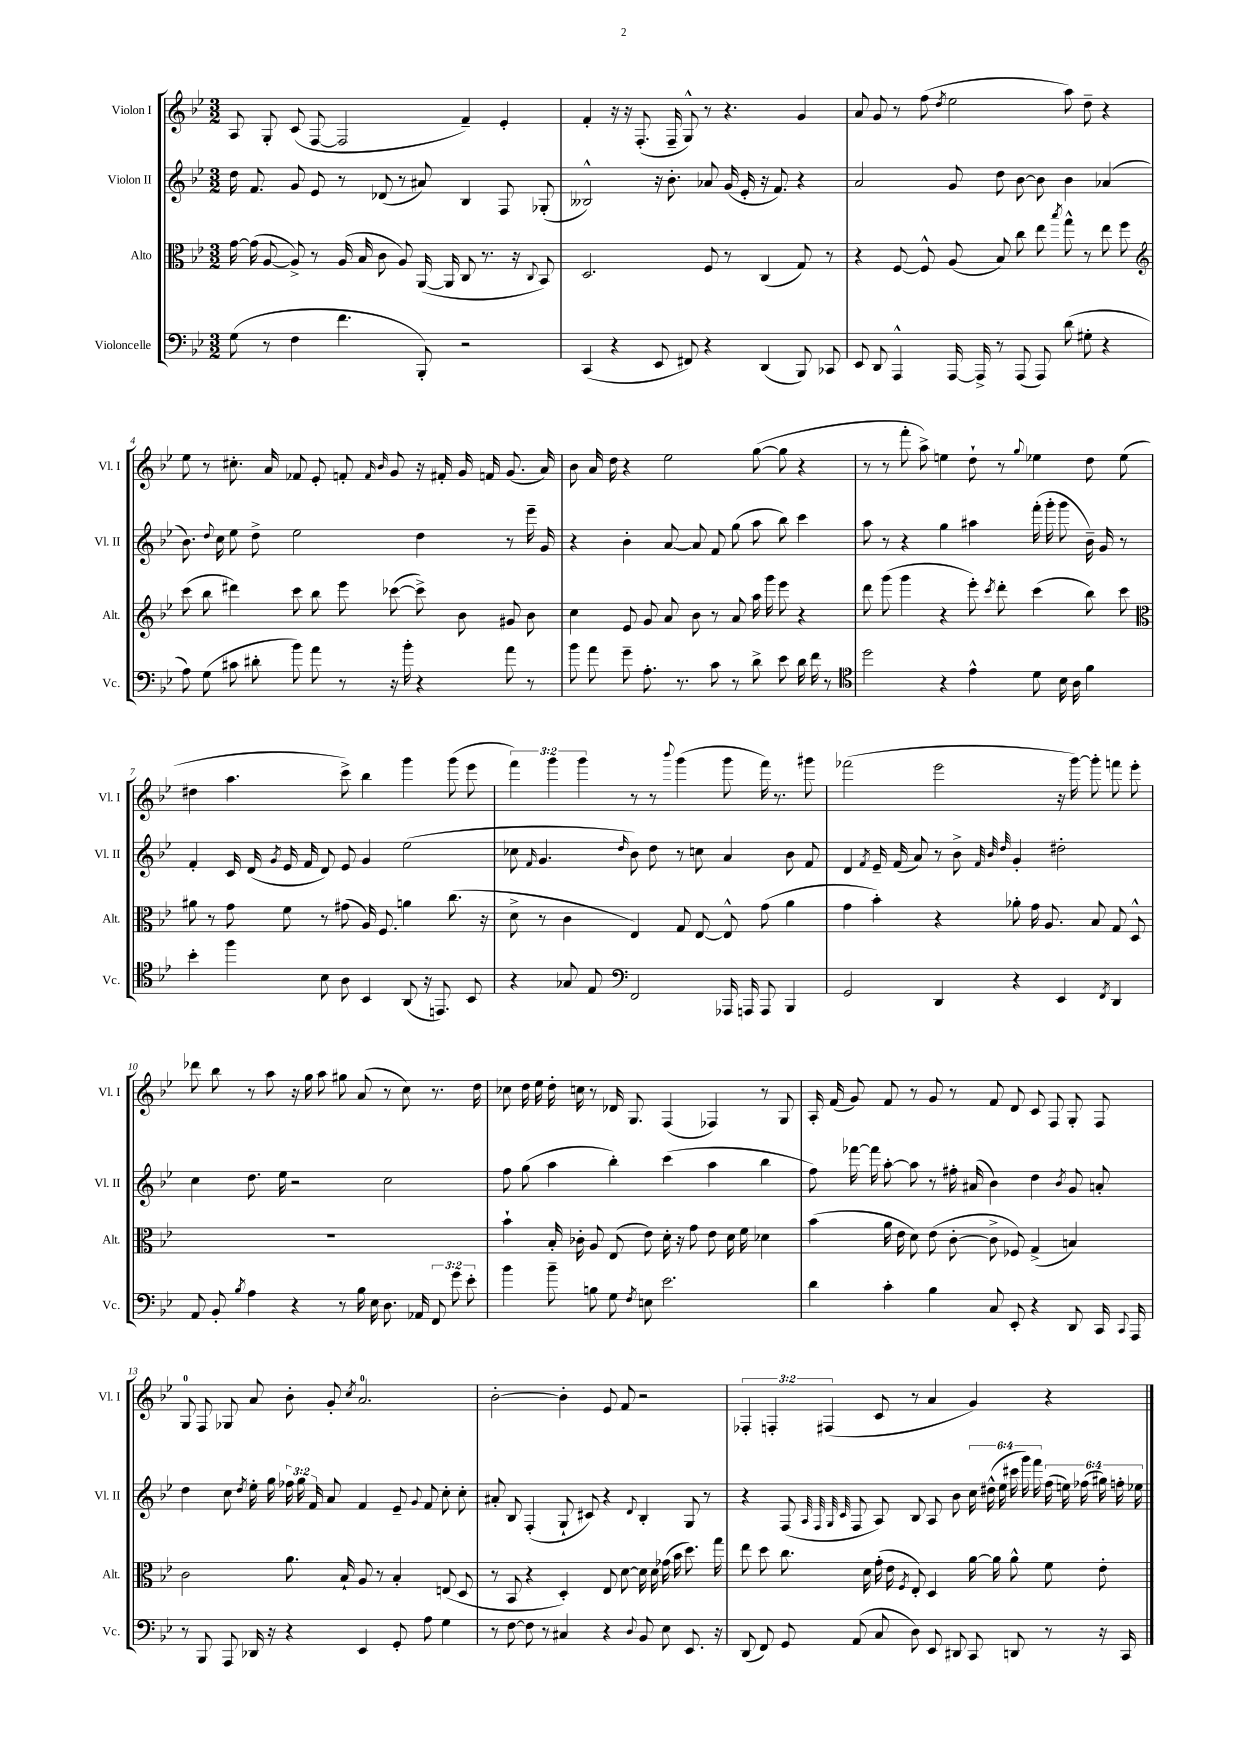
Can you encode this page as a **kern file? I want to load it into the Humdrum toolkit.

**kern	**kern	**kern	**kern
*staff4	*staff3	*staff2	*staff1
*clefF4	*clefC3	*clefG2	*clefG2
*k[b-e-]	*k[b-e-]	*k[b-e-]	*k[b-e-]
*M3/2	*M3/2	*M3/2	*M3/2
(8G	[16g	16dd	8A
.	(16g]	8.f	.
8r	[8A	.	8G'
4F	8A^])	8g	(8c
.	8r	8e-	[8F
4.f	(16A	8r	2F]
.	16B-	.	.
.	8c	(8d-	.
.	8A)	8r	.
8BBB-')	([16AA	8a#)	.
.	16AA]	.	.
2r	8C	4B-	4f~)
.	8.r	.	.
.	.	8F	4e-'
.	16r	.	.
.	8qqC	.	.
.	8BB-)	(8G-'	.
=	=	=	=
(4CC	2.D	2B--^^)	4f'
4r	.	.	16r
.	.	.	16r
.	.	.	(8.F'
8EE-	.	16r	.
.	.	8.b-'	16F~
8FF#)	.	.	8G^^)
4r	8F	8a-	8r
.	8r	(16g	4.r
.	.	16e-'	.
(4DD	(4C	16r	.
.	.	8.f)	.
8BBB-)	8G)	4r	4g
8CC-	8r	.	.
=	=	=	=
8EE-	4r	2a	8a
8DD	.	.	8g
4AAA^^	[8F	.	8r
.	8F^^]	.	(8ff
.	.	.	8qdd
[16AAA	(8A	8g	2ee-
16AAA^]	.	.	.
8r	8B-)	8dd	.
(8AAA	8cc	[8b-	.
8AAA)	8ee-	8b-]	.
.	8qbb-	.	.
(8d	8gg^^	4b-	8aa)
8G#'	8r	.	8dd~
4r	8ee-	(4a-	4r
.	8ff	.	.
=	=	=	=
*	*clefG2	*	*
8A)	(8ccc	8.b-)	8ee-
(8G	8bb-	.	8r
.	.	8qqdd	.
.	.	16cc	.
8c#	4ddd#)	8ee-	8.cc#'
8d#'	.	8dd^	.
.	.	.	16a
8b-)	8ccc	2ee-	8f-
8a	8bb-	.	8e-'
8r	8eee-	.	8f'
.	.	.	16qqf
.	.	.	16qqb-
16r	([8ccc-	.	8g
16b-'	.	.	.
4r	8ccc-^])	4dd	16r
.	.	.	16f#'
.	8b-	.	16g
.	.	.	16f
8a	8g#	8r	(8.g
8r	8b-	16eee-~	.
.	.	16g	16a)
=	=	=	=
8b-	4cc	4r	8b-
8a	.	.	16a
.	.	.	16dd
8g~	8e-	4b-'	4r
8.A'	8g	.	.
.	8a	[8a	2ee-
8.r	.	.	.
.	8b-	8a]	.
8c	8r	8f	.
8r	8a	(8gg	.
8d^	16aa	8aa	([8gg
.	16ggg	.	.
8e-	8eee-	8bb-)	8gg]
16d	4r	4ccc	4r
16f	.	.	.
8r	.	.	.
=	=	=	=
*clefC4	*	*	*
2dd	8ddd	8aa	8r
.	(8ggg	8r	8r
.	4ggg	4r	8fff'
.	.	.	8aa^)
4r	4r	4gg	4ee
4e-^^	8eee-')	4aa#	8dd`
.	8qccc	.	.
.	8ddd'	.	8r
.	.	.	8qqgg
8d	(4ccc	(16fff'	4ee-
.	.	16ggg'	.
16B-	.	8ggg	.
16A	.	.	.
4f	8bb-)	16b-~)	8dd
.	.	16g	.
.	8ccc	8r	(8ee-
=	=	=	=
*	*clefC3	*	*
4b-'	8a#	4f'	4dd#
.	8r	.	.
4ff	8g	16c	4.aa
.	.	(16d	.
.	.	8qg	.
.	8f	16e-	.
.	.	16f	.
8B-	8r	8d)	.
8A	(8g#	8e-	8ccc^)
4BB-	16A)	4g	4bb-
.	8.F	.	.
(8AA	4a	(2ee-	4ggg
16r	.	.	.
8.EE)	.	.	.
.	(8.cc	.	(8ggg
8BB-	.	.	8eee-
.	16r	.	.
=	=	=	=
4r	8d^	8cc-	6fff)
.	.	16qqf	.
.	8r	4.g	.
.	.	.	6ggg
8G-	4c	.	.
.	.	.	6ggg
8E-	.	.	.
*clefF4	*	*	*
.	.	16qqdd	.
2FF	4E-)	8b-)	8r
.	.	8dd	8r
.	.	.	8qqbbb-
.	8G	8r	(4ggg
.	[8E-	8cc	.
16AAA-	8E-^^]	4a	8ggg
16AAA	.	.	.
8AAA	(8g	.	16fff)
.	.	.	8.r
4BBB-	4a	8b-	.
.	.	8f	8ggg#
=	=	=	=
2GG	4g	4d	(2fff-
.	.	8qf	.
.	4b-')	16e-~	.
.	.	(16f	.
.	.	8a)	.
4DD	4r	8r	2eee-
.	.	8b-^	.
.	.	32qqf	.
.	.	32qqb-	.
.	.	32qqdd	.
4r	8a-'	4g'	.
.	16g	.	.
.	8.A	.	.
4EE-	.	2dd#'	16r
.	.	.	[16ggg)
.	8B-	.	8ggg']
8qFF	.	.	.
4DD	8G	.	8fff
.	8D^^	.	8eee-'
=	=	=	=
8AA	1.r	4cc	8ddd-
8BB-'	.	.	8bb-
8qB-	.	.	.
4A	.	8.dd	8r
.	.	.	8aa
.	.	16ee-	.
4r	.	2r	16r
.	.	.	16gg
.	.	.	8aa
8r	.	.	8gg#
16B-	.	.	(8a
16E-	.	.	.
8.D	.	2cc	8r
.	.	.	8cc)
16AA-	.	.	.
12FF	.	.	8.r
12g	.	.	.
12e-'	.	.	.
.	.	.	16dd
=	=	=	=
4b-	4b-`	8ff	8cc-
.	.	(8gg	16dd
.	.	.	16ee-
8b-~	16B-'	4aa	16dd'
.	16c-'	.	16cc
8B	8A	.	8r
8G	(8E-	4bb-')	16d-
.	.	.	8.G
8qF	.	.	.
8E	8e-)	.	.
2.e-	16d'	(4ccc	(4F
.	16r	.	.
.	8g	.	.
.	8e-	4aa	4F-)
.	16d	.	.
.	16f	.	.
.	4d-	4bb-	8r
.	.	.	8G
=	=	=	=
4d	(4b-	8ff)	16A'
.	.	.	(16f
.	.	[16fff-	8g)
.	.	16fff-]	.
4c'	16a	[8aa'	8f
.	16e-	.	.
.	8d)	8aa]	8r
4B-	(8e-	8r	8g
.	[8c'	16ff#'	8r
.	.	(16a#	.
8C	8c^]	4b-)	8f
8EE-'	8F-)	.	8d
4r	(4G^	4dd	8c
.	.	.	8F
.	.	8qb-	.
8DD	4B)	8g	8G'
16CC	.	8a'	8F
8qqCC	.	.	.
16AAA	.	.	.
=	=	=	=
8r	2c	4dd	8G
8BBB-	.	.	8F
8AAA	.	8cc	8G-
.	.	8qdd	.
16DD-	.	16ee-'	8a
16r	.	16gg	.
4r	8.a	24ff-	8b-'
.	.	24gg	.
.	.	24f	.
.	.	8a	8g'
.	16B-`	.	.
.	.	.	8qcc
4EE-	8A	4f	2.a
.	8r	.	.
8GG'	4B-'	8e-~	.
.	.	8qqg	.
8A	.	8f	.
4G	(8E	8cc'	.
.	8D	8cc'	.
=	=	=	=
8r	8r	8a#'	[2b-'
[8F	8BB-	8B-	.
8F]	4r	(4F'	.
8r	.	.	.
4C#	4D')	8G`	4b-']
.	.	8c#)	.
4r	8E-	4r	8e-
.	[8d	.	8f
8qqD	.	8qqd	.
8BB-	16d]	4B-'	2r
.	16d	.	.
8E-	(16g-	.	.
.	16b-	.	.
8.EE-	8.dd)	8G	.
.	.	8r	.
16r	16gg	.	.
=	=	=	=
(8DD	8ee-	4r	6F-'
8FF)	8dd	.	.
.	.	.	6F'
8GG	8.cc	(8F	.
.	.	.	(6F#
.	.	32qqA	.
.	.	32qqF	.
.	.	32qqG	.
.	.	32qqc	.
(8AA	.	8F	.
.	16d	.	.
8C	(16g'	8A)	8c
.	16e-	.	.
.	8qF	.	.
8D)	8E-')	8B-	8r
8EE-	4D	8A	4a
8DD#	.	8b-	.
8CC	[16a	24cc	4g)
.	.	(24dd#^^	.
.	16a]	.	.
.	.	24ee-	.
8DD	8a^^	24ccc#	.
.	.	24ggg)	.
.	.	24fff	.
8r	8f	(24ff	4r
.	.	24ee)	.
.	.	(24ff-	.
16r	8e-'	24gg#)	.
.	.	24ff'	.
16CC	.	.	.
.	.	24ee-	.
==	==	==	==
*-	*-	*-	*-
